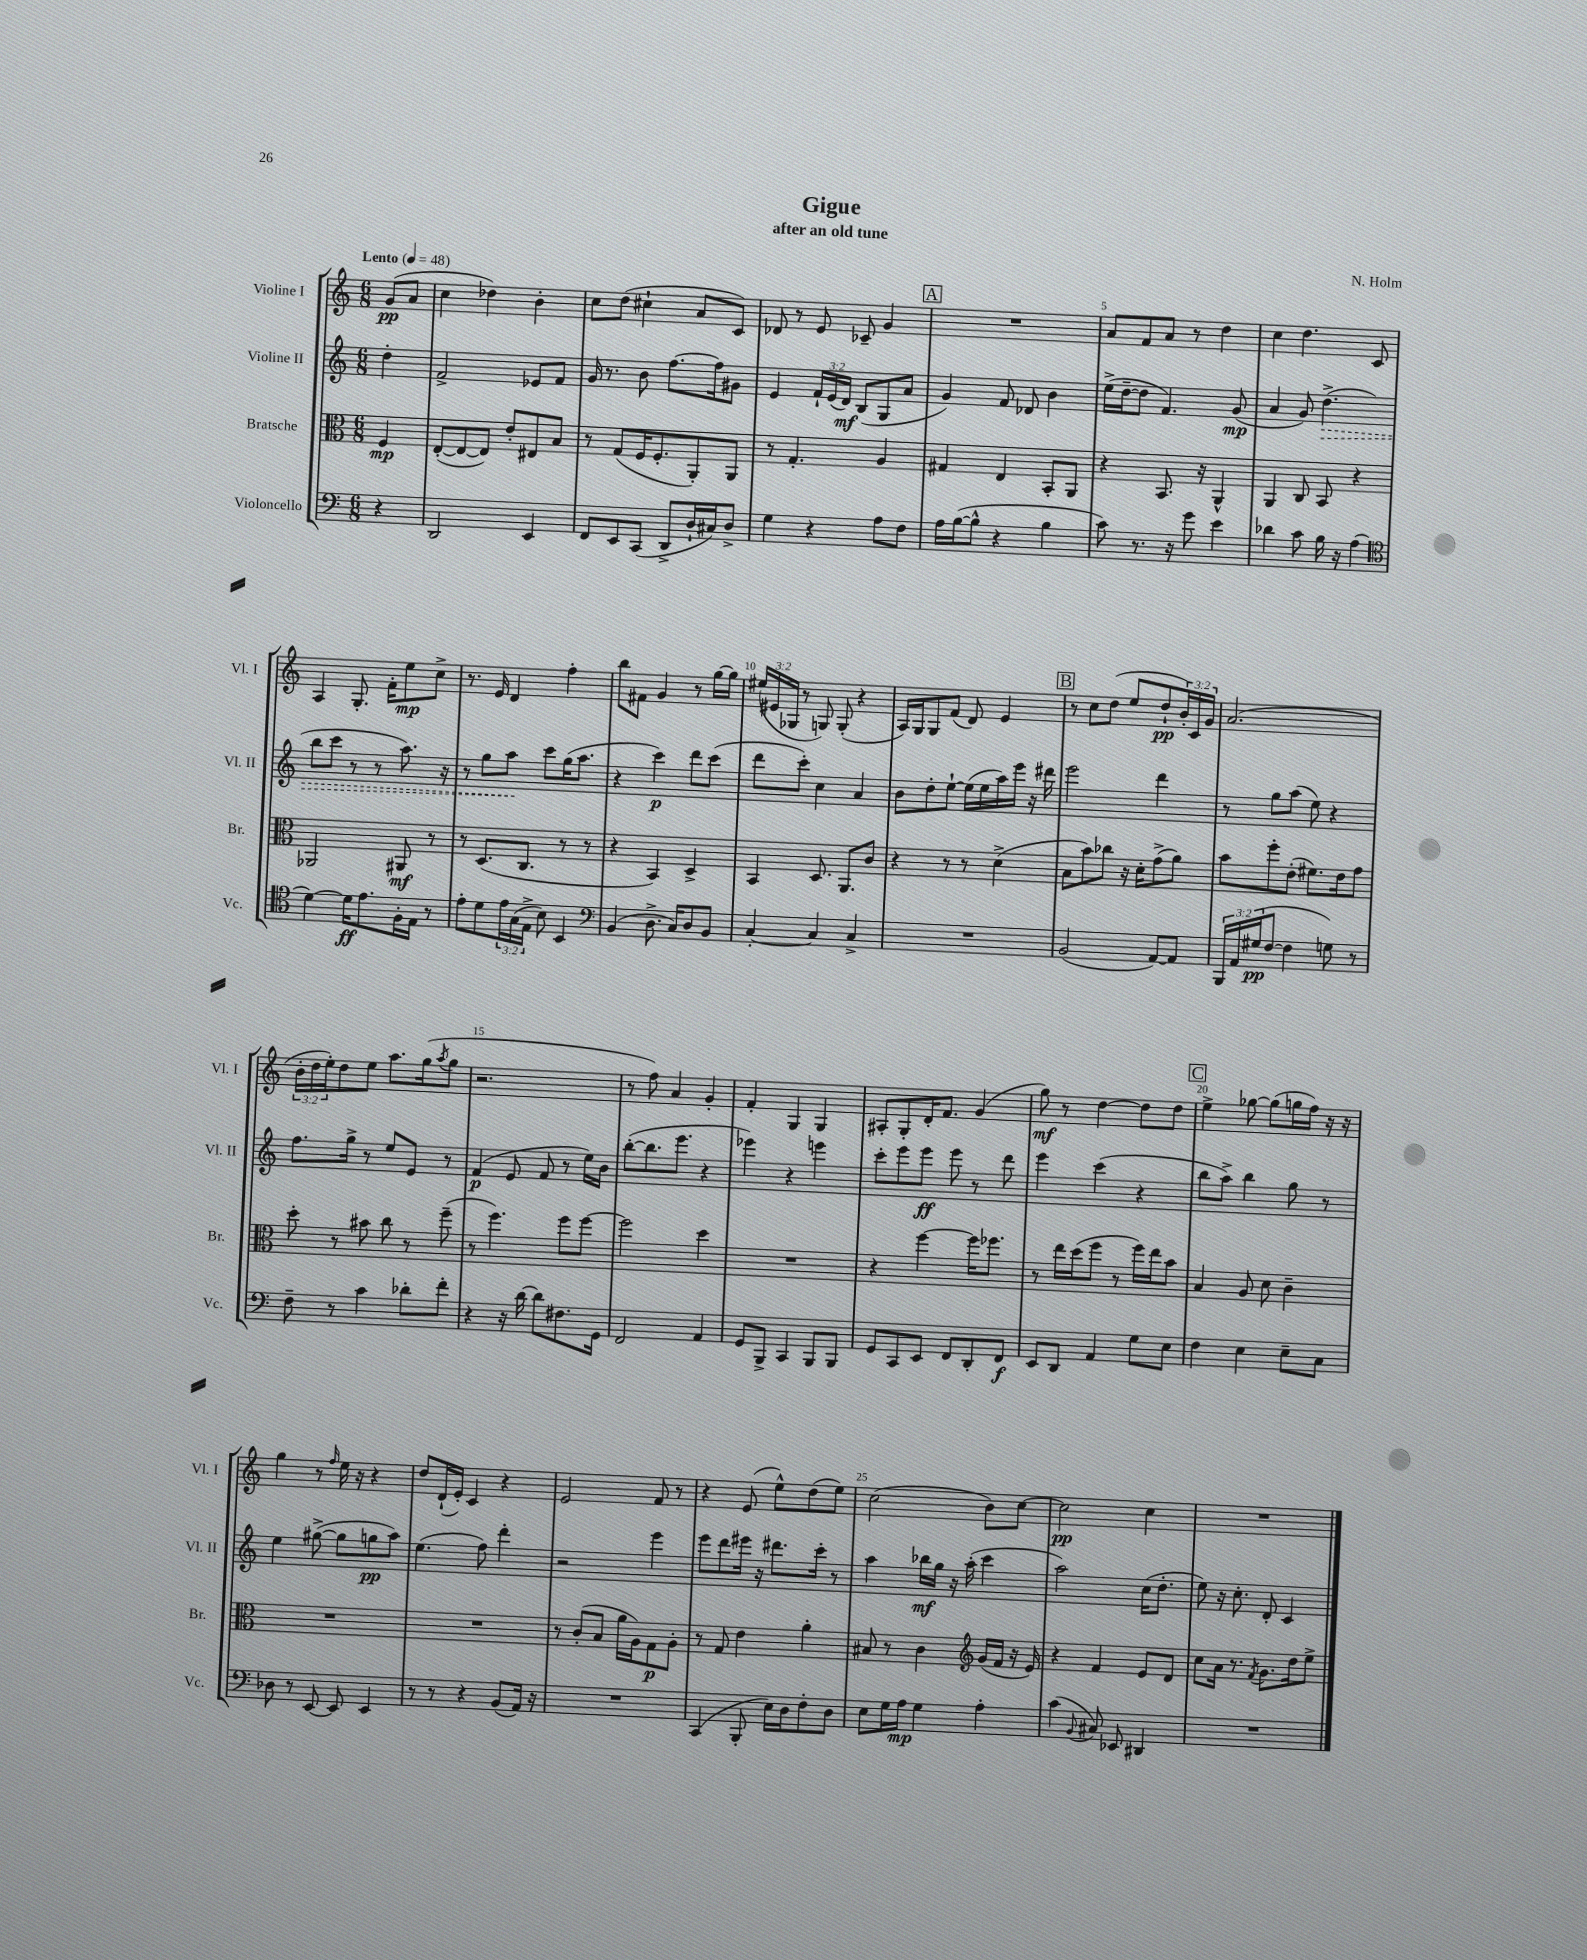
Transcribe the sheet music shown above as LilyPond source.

\header { title = "Gigue" composer = "N. Holm" subtitle = "after an old tune" }
<<
\new StaffGroup <<
\new Staff = "s0" \with { instrumentName = "Violine I" shortInstrumentName = "Vl. I" } {
    \clef treble \key c \major \numericTimeSignature \time 6/8 \override Staff.TupletNumber.text = #tuplet-number::calc-fraction-text \partial 4 \tempo "Lento" 4 = 48
    g'8\pp( a'8 |
    c''4 des''4) b'4-. |
    c''8 d''8( cis''4-! a'8 c'8) |
    des'8 r8 e'8 ces'8-- g'4 |
    \mark \markup { \box "A" } R2. |
    a'8 f'8 a'8 r8 d''4 |
    c''4 d''4. c'8 |
    a4 g8.-. f'16-. e''8\mp c''8-> |
    r8. e'16 d'4 f''4-. |
    b''8 fis'8 g'4 r8 g''16~ g''16 |
    \tuplet 3/2 { eis''16( eis'16 ges16 } r8 g8) g8-.( r4 |
    a16) g16 g8 f'8( d'8) e'4 |
    \mark \markup { \box "B" } r8 c''8 d''8( e''8 d''8-!\pp \tuplet 3/2 { b'16-.) c'16 g'16 } |
    a'2.( |
    \tuplet 3/2 { b'16-. d''16 e''16-.) } d''8 e''8 a''8. g''16( \acciaccatura { a''8 } g''8 |
    r2. |
    r8 f''8) a'4 g'4-. |
    f'4-. g4 g4 |
    ais8-. g8-. d'16-. f'8. g'4( |
    g''8\mf) r8 d''4~ d''8 d''8 |
    \mark \markup { \box "C" } e''4-> ges''8~ ges''8( g''16 f''16) r16 r16 |
    g''4 r8 \grace { f''16 } e''16 r16 r4 |
    d''8 d'16-!( e'16-.) c'4 r4 |
    e'2 f'8 r8 |
    r4 e'8( e''8-^) d''8( e''8) |
    c''2( b'8) c''8~ |
    c''2\pp c''4 |
    R2. \bar "|." |
}
\new Staff = "s1" \with { instrumentName = "Violine II" shortInstrumentName = "Vl. II" } {
    \clef treble \key c \major \numericTimeSignature \time 6/8 \override Staff.TupletNumber.text = #tuplet-number::calc-fraction-text \partial 4
    d''4-. |
    f'2-> ees'8 f'8 |
    g'16 r8. b'8 f''8.~ f''16 gis'8 |
    e'4 \tuplet 3/2 { f'16-! e'16( d'16\mf) } b8( g8 a'8 |
    \mark \markup { \box "A" } g'4) f'8 des'8 b'4 |
    e''16->( d''16~-- d''8 f'4.) g'8\mp( |
    a'4 g'8) \once \override Hairpin.style = #'dashed-line d''4.->\>( |
    b''8 c'''8 r8 r8 a''8.) r16 |
    r8 g''8 a''8\! c'''8 g''16( a''8. |
    r4 c'''4\p) d'''8 c'''8( |
    d'''8 c'''8-.) c''4 a'4 |
    b'8 d''8-. e''8~-! e''16( e''16 a''16) e'''16 r16 dis'''16 |
    \mark \markup { \box "B" } e'''2 d'''4 |
    r8 g''8 a''8( e''8) r4 |
    f''8. g''16-> r8 e''8 e'8 r8 |
    f'4\p( e'8 f'8 r8 e''16) b'16 |
    b''8~-.( b''8. e'''8. r4 |
    ees'''4) r4 e'''4 |
    c'''8-. e'''8 e'''8\ff e'''8 r8 d'''8 |
    e'''4 c'''4( r4 |
    \mark \markup { \box "C" } b''8 a''8->) b''4 g''8 r8 |
    e''4 gis''8~->( gis''8 g''8\pp a''8) |
    e''4.( f''8) d'''4-. |
    r2 e'''4 |
    e'''8 d'''8 eis'''16 r16 dis'''8. c'''16-. r8 |
    a''4 bes''16\mf g''16 r16 a''16-.( c'''4 |
    a''2) c''16( d''8.-. |
    e''8) r16 c''8.-. d'8-. c'4 \bar "|." |
}
\new Staff = "s2" \with { instrumentName = "Bratsche" shortInstrumentName = "Br." } {
    \clef alto \key c \major \numericTimeSignature \time 6/8 \partial 4
    f4\mp |
    e8~-.( e8~ e8) e'8-. eis8 b8 |
    r8 g8( f16 f8.-. a,8-.) a,8 |
    r8 g4.-. a4 |
    \mark \markup { \box "A" } gis4 e4 b,8-. a,8 |
    r4 b,8. r16 a,4-^ |
    a,4 c8 b,8 r4 |
    aes,2 ais,8\mf r8 |
    r8 d8.( c8. r8 r8 |
    r4 b,4) d4-> |
    b,4 d8. a,8. c'8 |
    r4 r8 r8 d'4->( |
    \mark \markup { \box "B" } b8 b'8) ces''8 r16 d'16-. g'8->( a'8) |
    b'8 f''8-. e'8-.( fis'8.) e'16 g'8 |
    d''8-. r8 bis'8 c''8 r8 f''8--( |
    r8 f''4.) f''8 f''8~ |
    f''2 d''4 |
    R2. |
    r4 f''4~ f''16 fes''8. |
    r8 e''16 d''16( f''8 r8 f''16) e''16 b'8 |
    \mark \markup { \box "C" } b4 a8 d'8 c'4-- |
    R2. |
    R2. |
    r8 c'8-.( b8 a'16 a16) g8\p a8-. |
    r8 g8 e'4 a'4-. |
    bis8 r8 c'4 \clef treble g'16( f'16 r16 e'16) |
    r4 f'4 e'8 d'8 |
    c''8 a'16 r8. \acciaccatura { f'8 } g'8. d''16 e''8-> \bar "|." |
}
\new Staff = "s3" \with { instrumentName = "Violoncello" shortInstrumentName = "Vc." } {
    \clef bass \key c \major \numericTimeSignature \time 6/8 \override Staff.TupletNumber.text = #tuplet-number::calc-fraction-text \partial 4
    r4 |
    d,2 e,4 |
    f,8 e,8 c,8( d,8-> d16-! cis16) d8-> |
    g4 r4 a8 f8 |
    \mark \markup { \box "A" } a16 b16~( b8-^ r4 b4 |
    c'8) r8. r16 g'8 e'4 |
    des'4 c'8 b16 r16 a4( |
    \clef tenor d'4~) d'16\ff e'8. f16-. e16 r8 |
    e'8-. d'8 \tuplet 3/2 { e'16 g16( e16-> } b8) b,4 |
    \clef bass b,4( d8.-> c16) d8 b,8 |
    c4~-. c4 c4-> |
    R2. |
    \mark \markup { \box "B" } b,2( a,8~) a,8 |
    \tuplet 3/2 { b,,16 a,16 gis16\pp( } f8~ f4 g8) r8 |
    f8-- r8 c'4 des'8-. f'8-. |
    r4 r16 d'16~ d'8 fis8. g,16 |
    f,2 a,4 |
    g,8 b,,8-> c,4 b,,8 b,,8 |
    g,8 c,8 e,8 f,8 d,8-. f,8\f |
    e,8 d,8 a,4 g8 e8 |
    \mark \markup { \box "C" } f4 e4 e8-- c8 |
    des8 r8 e,8~ e,8 e,4 |
    r8 r8 r4 b,8( a,16) r16 |
    R2. |
    c,4( b,,8-. e16) d16 f8-. d8 |
    e8 g16 a16\mp g4 a4-. |
    c'4( \appoggiatura { b,8 } cis8) ees,8 dis,4 |
    R2. \bar "|." |
}
>>
>>
\layout { \context { \Score \override BarNumber.break-visibility = ##(#f #t #t) barNumberVisibility = #(every-nth-bar-number-visible 5) } }
